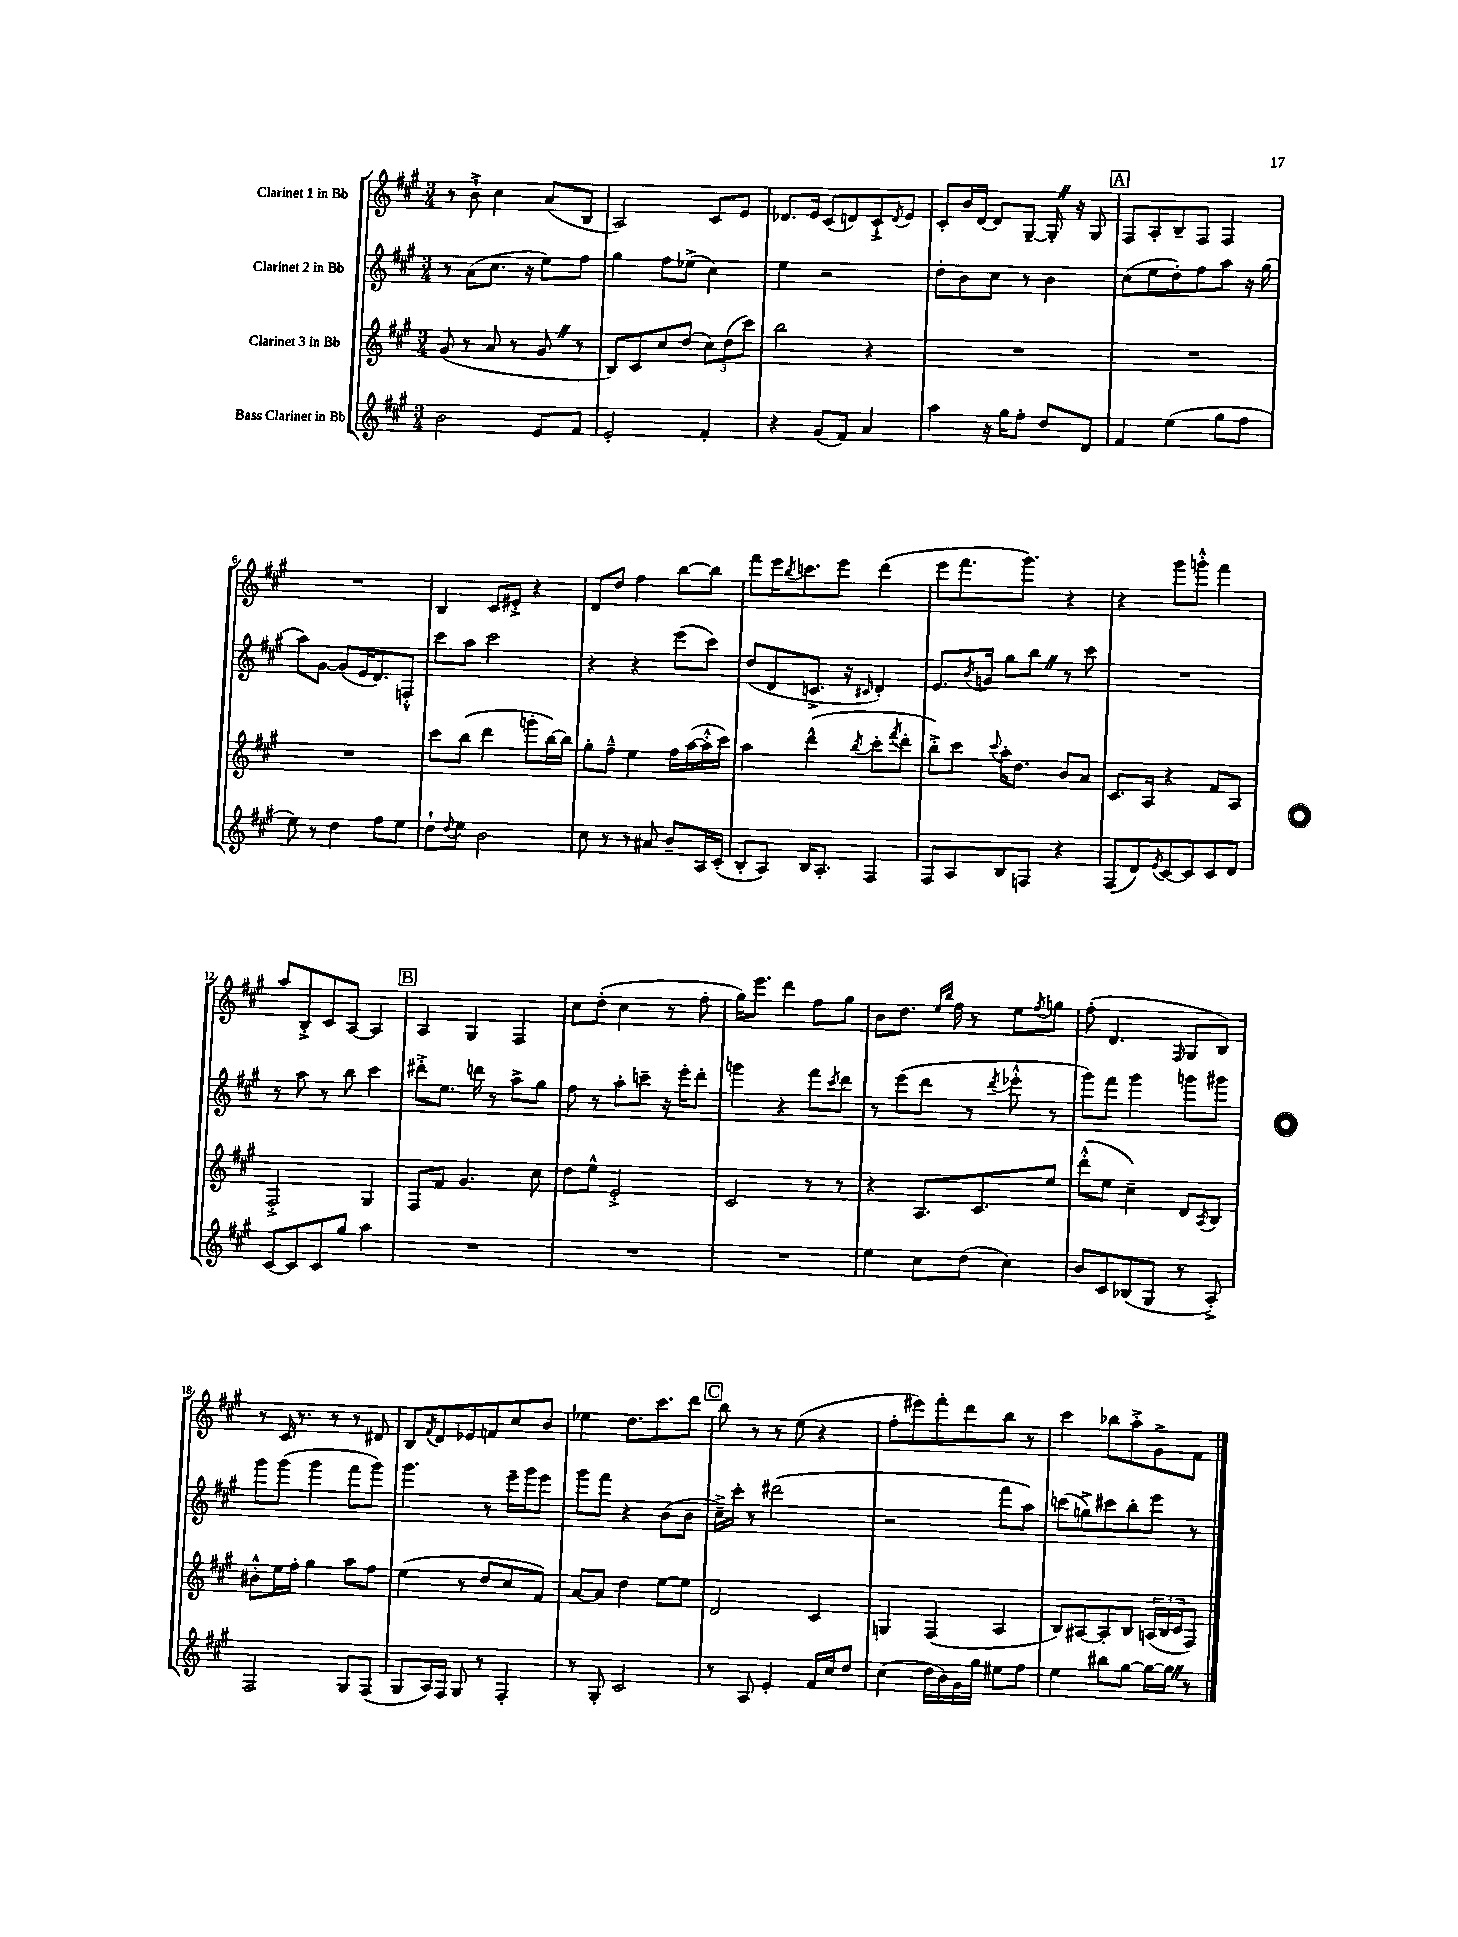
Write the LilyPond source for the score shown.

<<
\new StaffGroup <<
\new Staff = "s0" \with { instrumentName = "Clarinet 1 in Bb" } {
    \clef treble \key a \major \numericTimeSignature \time 3/4
    r8 b'8-!-> cis''4 a'8( b8 |
    a2) cis'8 e'8 |
    des'8. e'16 cis'8( d'8) cis'8-!-> \acciaccatura { d'8 } e'8 |
    cis'8-. b'16 d'16~ d'8 gis8~-- gis16-. \once \override BreathingSign.text = \markup { \musicglyph "scripts.caesura.straight" } \breathe r16 gis8 |
    \mark \markup { \box "A" } fis8 a8-. b8-- fis8 fis4 |
    R2. |
    b4 cis'8 eis'8-.-> r4 |
    d'8 d''8 fis''4 b''8~ b''8 |
    fis'''8 e'''16 \acciaccatura { b''8 } c'''8. e'''8 d'''4( |
    e'''8 fis'''8. gis'''8.) r4 |
    r4 gis'''8 g'''8-.-^ fis'''4 |
    a''8 b8-.-> cis'8 a8~ a4 |
    \mark \markup { \box "B" } a4 gis4 fis4 |
    cis''8 d''8-.( cis''4 r8 fis''8-. |
    gis''16) e'''8. d'''4 fis''8 gis''8 |
    b'8 d''8. \grace { e''16 b''16 } fis''16 r8 e''8 \acciaccatura { fis''8 } g''8 |
    fis''8-.( d'4. \grace { fis16 } gis8 b8) |
    r8 cis'16 r8. r8 r8 dis'8 |
    b8 \acciaccatura { fis'8 } d'8 ees'8 f'8 cis''8 b'8 |
    ees''4 d''8. cis'''8. d'''8 |
    \mark \markup { \box "C" } b''8 r8 r8 e''8( r4 |
    fis''8-. eis'''8) fis'''8-. d'''8 b''8 r8 |
    cis'''4 bes''8 a''8-.-> gis'8-> fis'8 \bar "|." |
}
\new Staff = "s1" \with { instrumentName = "Clarinet 2 in Bb" } {
    \clef treble \key a \major \numericTimeSignature \time 3/4
    r8 a'8( cis''8. r16 e''8) fis''8 |
    gis''4 fis''8 ees''8->( cis''4) |
    e''4 r2 |
    d''8-. b'8 cis''8 r8 b'4 |
    \mark \markup { \box "A" } cis''8( e''8 d''8-.) fis''8 a''8 r16 gis''16( |
    a''8) gis'8~ gis'8( e'16 d'8.) f8-.-^ |
    cis'''8 a''8 cis'''2 |
    r4 r4 e'''8( cis'''8) |
    d''8( d'8 c'8.-> r16 \grace { cis'16 } d'4-.) |
    e'8. \acciaccatura { b'8 } g'16 gis''8 b''8 \once \override BreathingSign.text = \markup { \musicglyph "scripts.caesura.straight" } \breathe r8 cis'''8 |
    R2. |
    r8 a''8 r8 b''8 cis'''4 |
    \mark \markup { \box "B" } dis'''8-.-> e''8. d'''16 r8 a''8-> gis''8 |
    fis''8 r8 a''8-. c'''8-- r16 e'''16-. d'''8-. |
    g'''4 r4 fis'''8 \acciaccatura { cis'''8 } d'''8 |
    r8 e'''8( d'''8 r8 \acciaccatura { d'''8 } ees'''8-.-^ r8 |
    gis'''8) fis'''8 gis'''4 g'''8 gis'''8 |
    gis'''8 gis'''8( gis'''4 fis'''8 gis'''8) |
    gis'''4. r8 e'''16-- gis'''16 e'''8 |
    gis'''8 fis'''8 r4 b'8( b'8 |
    \mark \markup { \box "C" } cis''16--->) cis'''16-. r8 dis'''2( |
    r2 fis'''8 a''8) |
    c'''8( g''8->) cis'''8 b''8-. e'''8 r8 \bar "|." |
}
\new Staff = "s2" \with { instrumentName = "Clarinet 3 in Bb" } {
    \clef treble \key a \major \numericTimeSignature \time 3/4
    gis'8( r8 a'8 r8 gis'8 \once \override BreathingSign.text = \markup { \musicglyph "scripts.caesura.straight" } \breathe r8 |
    b8) cis'8 cis''8 d''8( \tuplet 3/2 { cis''8) d''8( cis'''8) } |
    b''2 r4 |
    R2. |
    \mark \markup { \box "A" } R2. |
    R2. |
    cis'''8 b''8( d'''4 g'''8-. b''16~) b''16 |
    gis''8-. fis''8---^ e''4 fis''16 a''16~( a''16-.-^ cis'''16) |
    a''4 d'''4-^( \acciaccatura { b''8 } cis'''8-. \acciaccatura { fis'''8 } d'''8-. |
    b''8-.->) cis'''8 \appoggiatura { cis'''8 } a''16-. d''8. b'8 a'8 |
    cis'8. a16 r4 fis'8 a8 |
    fis2-.-> gis4 |
    \mark \markup { \box "B" } fis8 fis'8 gis'4. cis''8 |
    d''8 e''8-^ e'2-.-> |
    cis'2 r8 r8 |
    r4 a8. cis'8. e''8 |
    d'''8-.-^( e''8 cis''4--) d'8 \acciaccatura { a8 } b8 |
    bis'8-.-^ e''16 fis''16-. gis''4 a''8 fis''8 |
    e''4( r8 d''8 cis''8 fis'8) |
    a'8~ a'8 d''4 e''8~ e''8 |
    \mark \markup { \box "C" } d'2 cis'4 |
    g4 fis4( a4 |
    b8) ais8~ ais8-. b8 \tuplet 3/2 { a16( b16 cis'16 } fis8) \bar "|." |
}
\new Staff = "s3" \with { instrumentName = "Bass Clarinet in Bb" } {
    \clef treble \key a \major \numericTimeSignature \time 3/4
    b'2 e'8 fis'8 |
    e'2-. fis'4-. |
    r4 gis'8( fis'8) a'4 |
    a''4 r16 gis''16 fis''8-. d''8 d'8 |
    \mark \markup { \box "A" } fis'4 e''4( gis''8 fis''8 |
    e''8) r8 d''4 fis''8 e''8 |
    d''8-! \appoggiatura { d''8 } e''8 b'2 |
    cis''8 r8 r8 ais'8 b'8-- a16 cis'16-.( |
    b8-. a8) b16 a8.-. fis4 |
    fis8 a8 b8 f8 r4 |
    fis8( d'8) \acciaccatura { e'8 } cis'8~ cis'8 cis'8 d'8 |
    cis'8~ cis'8 cis'8 gis''8 a''4 |
    \mark \markup { \box "B" } R2. |
    R2. |
    R2. |
    e''4 cis''8 d''8( cis''4) |
    b'8 cis'8 bes8( gis8 r8 a8-.->) |
    fis2 gis8 fis8( |
    gis8 a16) fis16 gis8 r8 fis4-. |
    r8 gis8-. cis'2 |
    \mark \markup { \box "C" } r8 a8 e'4-. fis'16 cis''16 d''8 |
    cis''4( d''16 b'16) gis'16 gis''16 eis''8 fis''8 |
    e''4 bis''8 gis''8~ gis''16~ gis''16 \once \override BreathingSign.text = \markup { \musicglyph "scripts.caesura.straight" } \breathe r8 \bar "|." |
}
>>
>>
